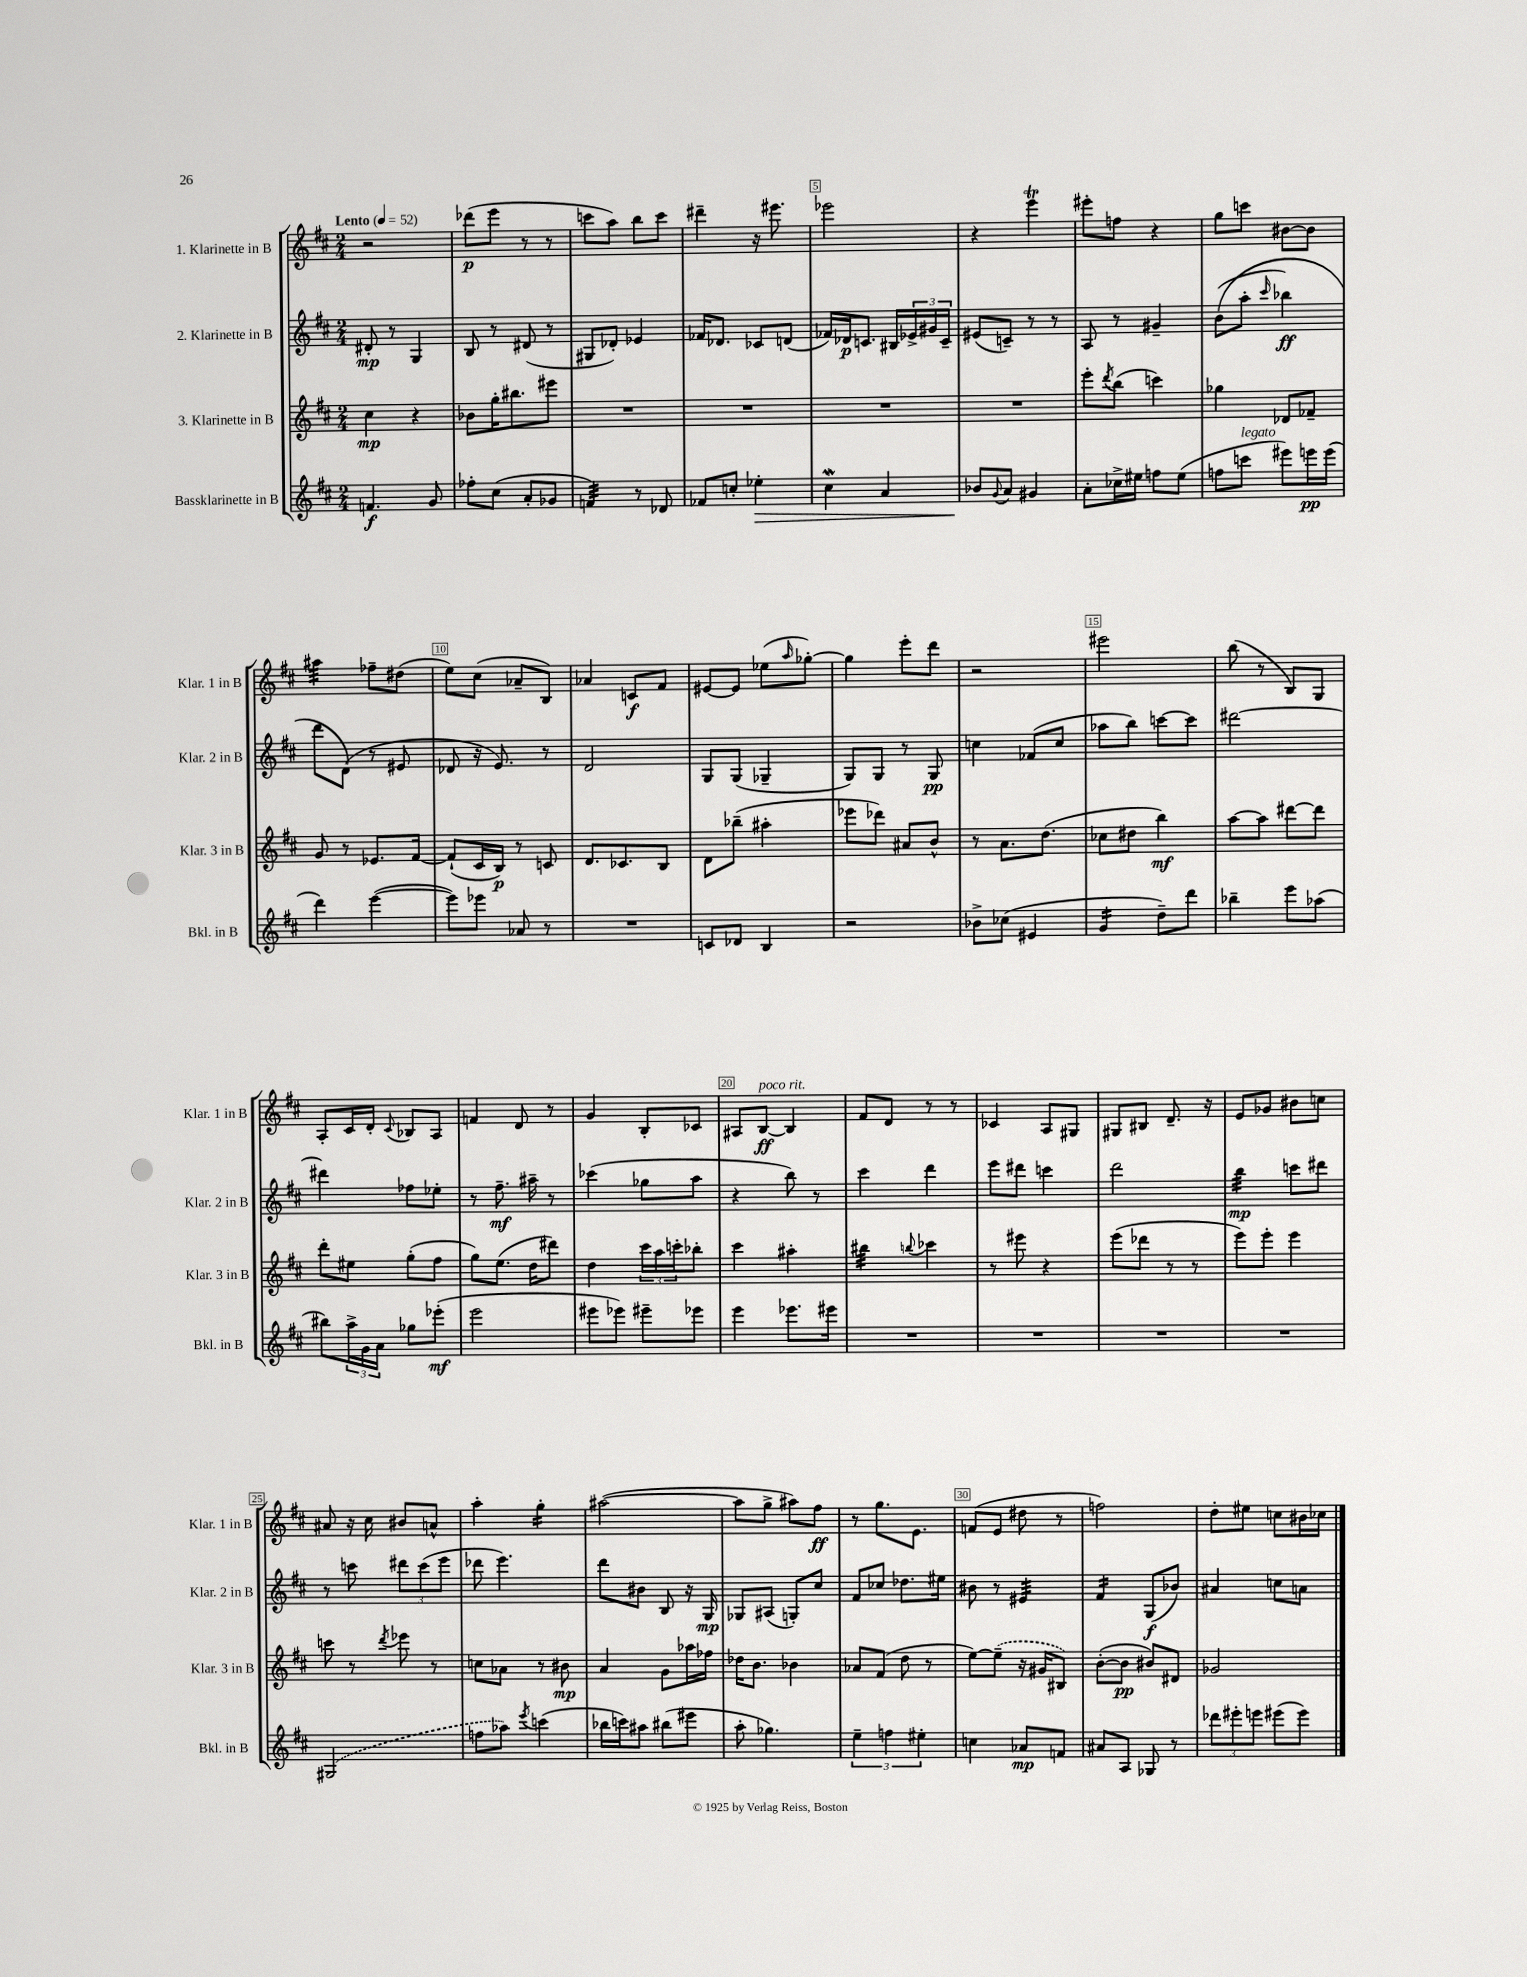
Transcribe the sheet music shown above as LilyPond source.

<<
\new StaffGroup <<
\new Staff = "s0" \with { instrumentName = "1. Klarinette in B" shortInstrumentName = "Klar. 1 in B" } {
    \clef treble \key d \major \numericTimeSignature \time 2/4 \tempo "Lento" 4 = 52
    r2 |
    des'''8\p( e'''8 r8 r8 |
    c'''8 a''8) b''8 c'''8 |
    dis'''4-- r16 eis'''8. |
    ees'''2 |
    r4 e'''4\trill |
    eis'''8-. f''8 r4 |
    g''8 c'''8 bis'8~ bis'8 |
    ais''4:32 fes''8-- dis''8( |
    e''8) cis''8( aes'8-- b8) |
    aes'4 c'8\f fis'8 |
    eis'8~ eis'8 ees''8( \grace { a''16 } ges''8~-.) |
    ges''4 e'''8-. d'''8 |
    r2 |
    eis'''2 |
    b''8( r8 b8) g8 |
    a8-. cis'16 d'16-. \appoggiatura { cis'8 } bes8 a8 |
    f'4 d'8 r8 |
    g'4 b8-. ces'8 |
    ais8 b8~\ff^\markup { \italic "poco rit." } b4 |
    fis'8 d'8 r8 r8 |
    ces'4 a8 gis8 |
    gis8 bis8 d'8.-- r16 |
    e'8 ges'8 bis'8 c''8 |
    ais'8 r16 cis''16 bis'8 a'8-^ |
    a''4-. g''4:16-. |
    ais''2~( |
    ais''8 g''8-> ais''8) fis''8\ff |
    r8 g''8. e'8. |
    f'8( e'8 dis''8 r8 |
    f''2) |
    d''8-. eis''8 c''8 bis'16 ces''16 \bar "|." |
}
\new Staff = "s1" \with { instrumentName = "2. Klarinette in B" shortInstrumentName = "Klar. 2 in B" } {
    \clef treble \key d \major \numericTimeSignature \time 2/4
    dis'8-.\mp r8 g4 |
    b8 r8 dis'8( r8 |
    gis8 des'8-.) ees'4 |
    fes'16 des'8. ces'8 d'8( |
    fes'16) des'16\p c'8. bis16 \tuplet 3/2 { ees'16-> gis'16 c'16-- } |
    eis'8( c'8--) r8 r8 |
    a8 r8 gis'4-- |
    b'8(\( a''8-. \grace { cis'''16 } bes''4\ff) |
    d'''8 d'8(\) r8 eis'8 |
    des'8 r16 e'8.) r8 |
    d'2 |
    g8 g8( ges4-- |
    g8) g8 r8 g8\pp |
    c''4 fes'8( c''8 |
    aes''8 b''8) c'''8~ c'''8 |
    dis'''2~ |
    dis'''4 fes''8 ees''8-. |
    r8 fis''8.--\mf ais''16-- r8 |
    ces'''4( ges''8 a''8 |
    r4 b''8) r8 |
    cis'''4 d'''4 |
    e'''8 dis'''8 c'''4 |
    d'''2 |
    b''4:32\mp c'''8 dis'''8 |
    r8 c'''8 \tuplet 3/2 { dis'''8 c'''8( e'''8 } |
    des'''8 e'''4.) |
    d'''8 bis'8 b8 r16 g16\mp |
    ges8 ais8( g8-.) cis''8 |
    fis'8 ces''8 des''8. eis''16 |
    bis'8 r8 eis'4:32 |
    fis'4:16 g8\f( bes'8) |
    ais'4 c''8 a'8 \bar "|." |
}
\new Staff = "s2" \with { instrumentName = "3. Klarinette in B" shortInstrumentName = "Klar. 3 in B" } {
    \clef treble \key d \major \numericTimeSignature \time 2/4
    cis''4\mp r4 |
    bes'8 g''16-. bis''8. eis'''8 |
    R2 |
    R2 |
    R2 |
    R2 |
    e'''8-. \acciaccatura { d'''8 } b''8( c'''4) |
    ges''4 des'8 fes'8-- |
    g'8 r8 ees'8. fis'16~ |
    fis'8-!( cis'16 b16\p) r8 c'8 |
    d'8. ces'8. b8 |
    d'8 bes''8--( ais''4-. |
    ees'''8 des'''8) ais'8 b'8-^ |
    r8 a'8. d''8.( |
    ces''8 dis''8 b''4\mf) |
    a''8~ a''8 dis'''8~ dis'''8 |
    d'''8-. eis''8 g''8-.( fis''8 |
    g''8) e''8.( d''16 dis'''8) |
    d''4 \tuplet 3/2 { cis'''16 a''16 c'''16-. } bes''8-. |
    cis'''4 ais''4-. |
    bis''4:32 \appoggiatura { b''8 } ces'''4 |
    r8 eis'''8 r4 |
    e'''8( des'''8 r8 r8 |
    e'''8) e'''8-. e'''4 |
    c'''8 r8 \acciaccatura { d'''8 } ees'''8 r8 |
    c''8 aes'8 r8 bis'8\mp |
    a'4 g'8 aes''16 fes''16 |
    des''16 b'8. bes'4 |
    aes'8 fis'8( d''8 r8 |
    e''8~) \once \slurDashed e''8--( r16 gis'16 bis8) |
    b'8~-.( b'8\pp bis'8) dis'8 |
    ges'2 \bar "|." |
}
\new Staff = "s3" \with { instrumentName = "Bassklarinette in B" shortInstrumentName = "Bkl. in B" } {
    \clef treble \key d \major \numericTimeSignature \time 2/4
    f'4.\f g'8 |
    fes''8-. cis''8( a'8-. ges'8 |
    f'4:32) r8 des'8 |
    fes'8 c''8-. ees''4-.\> |
    cis''4\mordent a'4 |
    bes'8\! \appoggiatura { g'8 } a'8 gis'4 |
    a'8-. ces''16-> eis''16 f''8 eis''8( |
    f''8 c'''8^\markup { \italic "legato" } eis'''8) e'''16\pp e'''16( |
    d'''4) e'''4~( |
    e'''8) ees'''8 aes'8 r8 |
    R2 |
    c'8 des'8 b4 |
    r2 |
    bes'8-> ces''8( eis'4 |
    g'4:16 d''8--) d'''8 |
    bes''4-- e'''8 aes''8( |
    bis''8) \tuplet 3/2 { a''16-> g'16 a'16 } ges''8 ees'''8-.\mf( |
    e'''2 |
    eis'''8 ees'''8) eis'''8-- ees'''8 |
    e'''4 ees'''8. eis'''16 |
    R2 |
    R2 |
    R2 |
    R2 |
    \once \slurDashed gis2( |
    f''8 aes''8) \acciaccatura { e'''8 } c'''4( |
    bes''16 c'''16) ais''8 bis''8( eis'''8 |
    a''8-. ges''4.) |
    \tuplet 3/2 { e''4-- f''4 eis''4-. } |
    c''4 aes'8\mp f'8 |
    ais'8 a8 ges8 r8 |
    \tuplet 3/2 { des'''8 eis'''8-. e'''8 } eis'''8( eis'''8) \bar "|." |
}
>>
>>
\layout { \context { \Score \override BarNumber.break-visibility = ##(#f #t #t) barNumberVisibility = #(every-nth-bar-number-visible 5) \override BarNumber.stencil = #(make-stencil-boxer 0.1 0.3 ly:text-interface::print) } }
